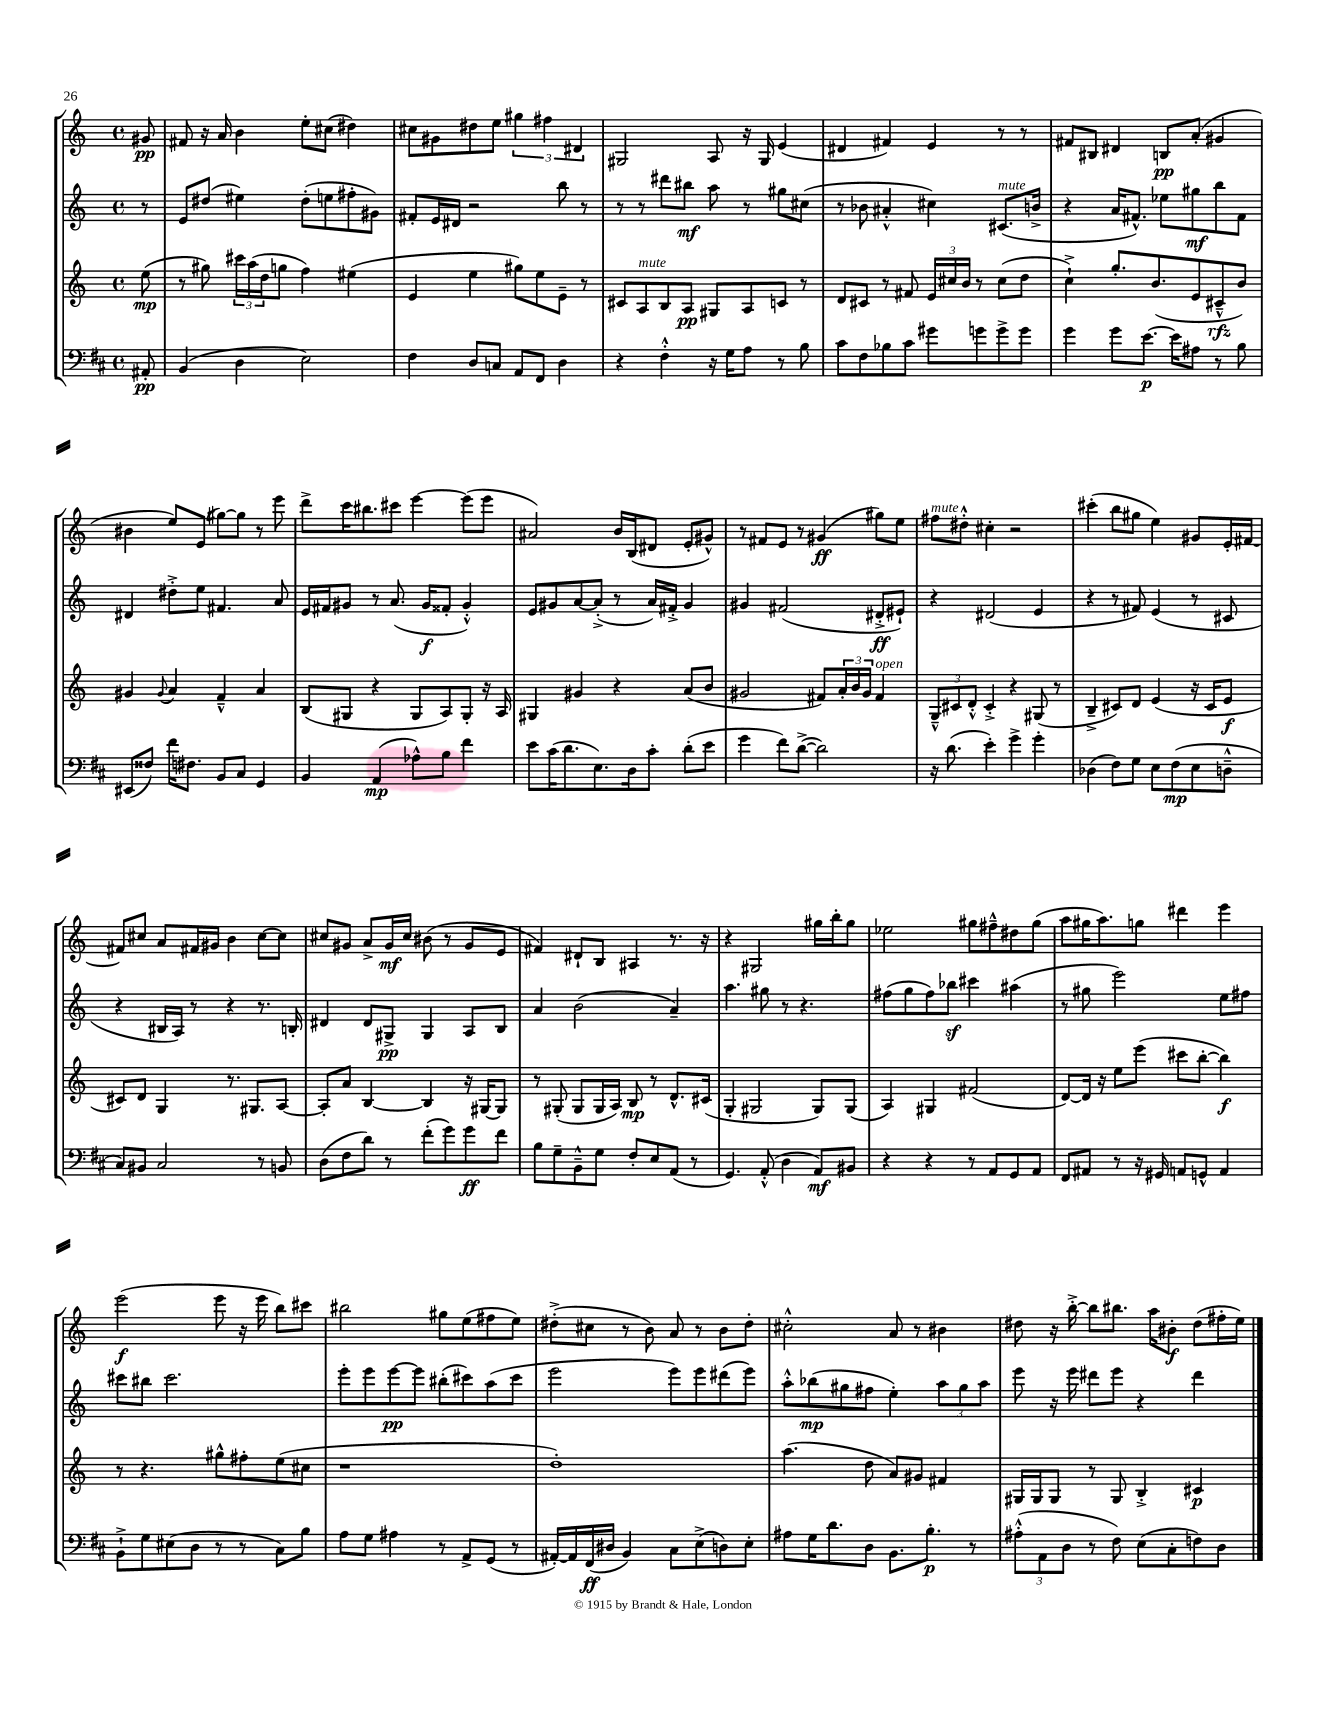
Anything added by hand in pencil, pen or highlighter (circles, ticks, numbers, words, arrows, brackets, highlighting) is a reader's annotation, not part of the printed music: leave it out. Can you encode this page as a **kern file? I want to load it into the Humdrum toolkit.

**kern	**kern	**kern	**kern
*staff4	*staff3	*staff2	*staff1
*clefF4	*clefG2	*clefG2	*clefG2
*k[f#c#]	*k[]	*k[]	*k[]
*M4/4	*M4/4	*M4/4	*M4/4
*met(c)	*met(c)	*met(c)	*met(c)
8AA#'	(8ee	8r	8g#
=	=	=	=
(4BB	8r	8e	8f#
.	8gg#)	(8dd#	16r
.	.	.	16a
4D	24ccc#	4ee#)	4b
.	(24aa	.	.
.	24dd	.	.
.	8gg	.	.
2E)	4ff)	(8dd#'	8ee'
.	.	8ee	(8cc#
.	(4ee#	8ff#'	4dd#)
.	.	8g#)	.
=	=	=	=
4F#	4e	8f#'	8cc#
.	.	16e	8g#
.	.	16d#	.
8D	4ee	2r	8dd#
8C	.	.	8ee
8AA	8gg#)	.	6gg#
8FF#	8ee	.	.
.	.	.	6ff#
4D	8e~	8bb	.
.	.	.	6d#
.	8r	8r	.
=	=	=	=
4r	8c#	8r	2G#
.	8A	8r	.
4F#'^^	8B	8ddd#	.
.	8A	8bb#	.
16r	8G#	8aa	8A
16G	.	.	.
8A	8A	8r	16r
.	.	.	16G#
8r	8c	8gg#	(4e
8B	8r	(8cc#	.
=	=	=	=
8c#	8d	8r	4d#
8F#	8c#	8b-	.
8B-	8r	4a#'^^	4f#)
8c#	8f#	.	.
8g#	24e	4cc#)	4e
.	24cc#	.	.
.	24b	.	.
8g	8r	.	.
8g^	(8cc#	(8.c#	8r
8g	8dd	.	8r
.	.	16b^	.
=	=	=	=
4g	4cc`^)	4r	8f#
.	.	.	8B#
8g	8.gg'	16a	4d#
.	.	8.f#^^)	.
[8.e	.	.	.
.	(8.b	.	.
.	.	8ee-	8B
16e]	.	.	.
8A#	8e	8gg#	(8a'
8r	8c#~^^	8bb	4g#
8B	8b)	8f#	.
=	=	=	=
(8EE#	4g#	4d#	4b#
8F##)	.	.	.
.	8qqg#	.	.
16f#	4a	8dd#'^	8ee)
8.F#	.	.	.
.	.	8ee	(8e
8BB	4f~^^	4.f#	[8gg#)
8C#	.	.	8gg#]
4GG	4a	.	8r
.	.	8a	8eee
=	=	=	=
4BB	(8B	16e	8ddd^
.	.	16f#	.
.	8G#	8g#	16ccc
.	.	.	8.bb#
(4AA	4r	8r	.
.	.	(8.a	8ccc#
8A-^^)	8G#	.	[4eee
.	.	16g#	.
8B	8A)	8f##'	.
4f#	8G#'	4g#'^^)	(8eee]
.	16r	.	8eee
.	16A	.	.
=	=	=	=
8e	4G#	8e	2a#)
(16c#	.	8g#	.
8.d	.	.	.
.	4g#	[8a	.
8.E)	.	(8a'^]	.
.	4r	8r	16b
16D	.	.	(16B
8c#'	.	16a)	8d#
.	.	16f#'^	.
(8d'	(8a	4g#	8e'
8e	8b	.	8g#^^)
=	=	=	=
4g	2g#	4g#	8r
.	.	.	8f#
8f#)	.	(2f#	8e
([8d^	.	.	8r
2d])	8f#)	.	(4g#
.	24a'	.	.
.	24b	.	.
.	24g#	.	.
.	4f#	8d#'^	8gg#)
.	.	8e#`)	8ee
=	=	=	=
16r	12G~^^	4r	8ff#
(8.d	.	.	.
.	12c#	.	.
.	.	.	8dd#'^^
.	12d'^^	.	.
4e')	4c#'^	(2d#	4cc#'
4g^	4r	.	2r
4g'	(8G#	4e	.
.	8r	.	.
=	=	=	=
(4D-	4B~^	4r	(4ccc#'
8F#)	8c#)	8r	8bb
8G	8d	8f#)	8gg#
8E	(4e	(4e	4ee)
(8F#	.	.	.
8E	16r	8r	8g#
.	16c#	.	.
8D~^^	8e	8c#	16e'
.	.	.	[16f#
=	=	=	=
8C#)	8c#)	4r	8f#]
8BB#	8d	.	8cc#
2C#	4G	16B#	8a
.	.	16A)	.
.	.	8r	16f#
.	.	.	16g#
.	8.r	4r	4b
.	8.G#	.	.
8r	.	8.r	[8cc#
8BB	[8A	.	8cc#]
.	.	16B'	.
=	=	=	=
(8D	8A']	4d#	8cc#
8F#	8a	.	8g#
8d)	[4B	8d#	8a^
8r	.	8G#^	16g#
.	.	.	16cc#
(8f#'	4B]	4G#	(8b#
8g)	.	.	8r
8g	16r	8A	8g#
.	[16G#	.	.
8f#	8G#]	8B	8e
=	=	=	=
8B	8r	4a	4f#)
8G~	(8G#'	.	.
8BB~^^	8G#	(2b	8d#`
8G	16G#	.	8B
.	16A)	.	.
8F#'	8B	.	4A#
8E	8r	.	.
(8AA	8.d^^	4a~)	8.r
8r	.	.	.
.	(16c#	.	16r
=	=	=	=
4.GG)	4G'	4.aa	4r
.	2G#	.	2G#
(8AA'^^	.	8gg#	.
4D	.	8r	.
.	.	4.r	.
8AA)	8G#)	.	16gg#
.	.	.	16bb'
8BB#	(8G#	.	8gg#
=	=	=	=
4r	4A)	(8ff#	2ee-
.	.	8gg	.
4r	4G#	8ff#)	.
.	.	8bb-	.
8r	(2f#	4ccc#	8gg#
8AA	.	.	8ff#~^^
8GG	.	(4aa#	8dd#
8AA	.	.	(8gg#
=	=	=	=
8FF#	[8d)	8r	8aa
8AA#	16d]	8gg#	16gg#
.	16r	.	8.aa)
8r	8ee	2eee)	.
16r	(8eee	.	8gg
16GG#	.	.	.
8AA	8ccc#	.	4ddd#
8GG^^	[8bb'	.	.
4AA	4bb])	8ee	4eee
.	.	8ff#	.
=	=	=	=
8BB`^	8r	8ccc#	(2eee
8G	4.r	8bb#	.
(8E#	.	2.ccc#	.
8D	.	.	.
8r	8gg#^^	.	8eee
8r	8ff#'	.	16r
.	.	.	16eee
8C#)	(8ee	.	8bb)
8B	8cc#	.	8ccc#
=	=	=	=
8A	1r	8eee'	2bb#
8G	.	8eee	.
4A#	.	[8eee	.
.	.	8eee]	.
8r	.	(8bb#'	8gg#
8AA^	.	8ccc#)	(8ee
(8GG	.	(8aa	8ff#
8r	.	8ccc#	8ee)
=	=	=	=
[16AA#')	1dd')	2eee	(8dd#'^
16AA#]	.	.	.
(16FF#	.	.	8cc#
16D#	.	.	.
4BB)	.	.	8r
.	.	.	8b)
8C#	.	8eee)	8a
(8E^	.	8eee	8r
8D)	.	(8ddd#	8b
8E'	.	8eee)	8dd#'
=	=	=	=
8A#	(4.aa	8aa'^^	2cc#'^^
16G	.	(8bb-	.
8.d	.	.	.
.	.	8gg#	.
8D	8dd	8ff#	.
8.BB	8a)	4ee')	8a
.	8g#	.	8r
8.B'	.	.	.
.	4f#	12aa	4b#
.	.	12gg#	.
8r	.	.	.
.	.	12aa	.
=	=	=	=
(12A#'^^	16G#	8eee	8dd#
.	16G#	.	.
12AA	.	.	.
.	8G#	16r	16r
12D	.	.	.
.	.	16eee	[16bb'^
8r	8r	8ddd#	8bb]
8F#)	8G#	8eee	8.bb#
(8E	4B'^	4r	.
.	.	.	16aa
8C#'	.	.	8b#'
8F)	4c#	4ddd#	(8dd#
8D	.	.	16ff#'
.	.	.	16ee)
==	==	==	==
*-	*-	*-	*-
